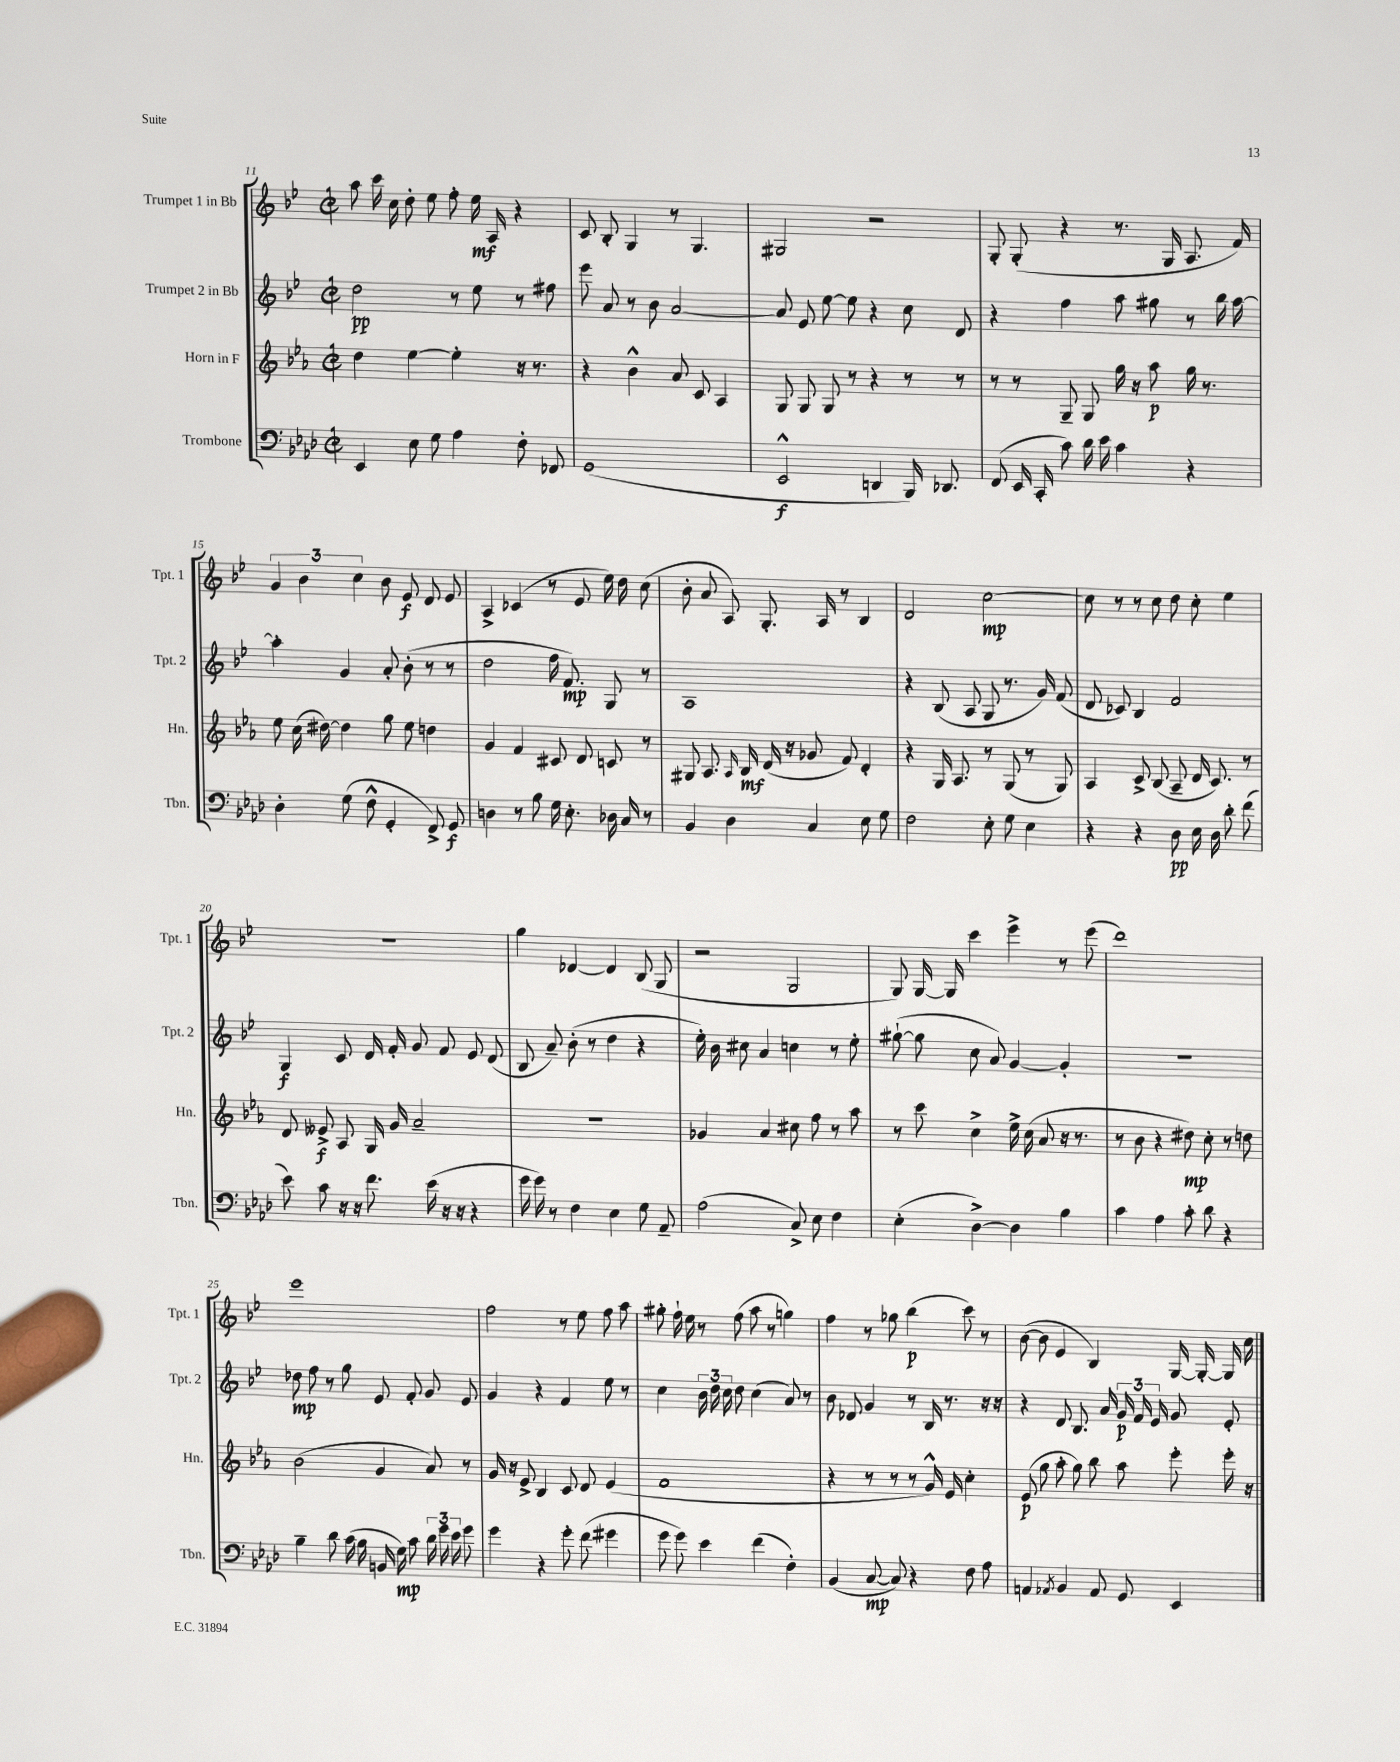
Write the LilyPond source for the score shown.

<<
\new StaffGroup <<
\new Staff = "s0" \with { instrumentName = "Trumpet 1 in Bb" shortInstrumentName = "Tpt. 1" } {
    \clef treble \key bes \major \defaultTimeSignature \time 2/2
    \autoBeamOff a''8 c'''16 c''16 d''8-. ees''8 f''8-. ees''16\mf a16 r4 |
    c'8 bes8-. g4 r8 g4. |
    gis2 r2 |
    g8-. g8-.( r4 r8. g16 a8. f'16) |
    \tuplet 3/2 { g'4 bes'4 c''4 } bes'8 ees'8\f d'8 ees'8 |
    a4-> ces'4( r8 ees'8 ees''16) d''16 c''8( |
    bes'8-. a'8 a8) g8.-. a16 r8 bes4 |
    d'2 c''2~\mp |
    c''8 r8 r8 c''8 d''8 c''8-. ees''4 |
    r1 |
    g''4 des'4~ des'4 bes8( g8 |
    r2 g2 |
    g8) g16~ g16 c'''4 ees'''4-> r8 ees'''8( |
    d'''1) |
    ees'''1 |
    f''2 r8 ees''8 f''8 a''8 |
    gis''8-. f''16-! ees''16 r8 f''8( a''8 r8 g''4) |
    f''4 r8 ges''8 bes''4\p( c'''8) r8 |
    bes'8~( bes'8 ees'4 bes4) g16~ g16~-. g16 c''16 \bar "|." |
}
\new Staff = "s1" \with { instrumentName = "Trumpet 2 in Bb" shortInstrumentName = "Tpt. 2" } {
    \clef treble \key bes \major \defaultTimeSignature \time 2/2
    \autoBeamOff d''2\pp r8 ees''8 r8 fis''8 |
    ees'''8 a'8 r8 bes'8 a'2~ |
    a'8 ees'8 ees''8~ ees''8 r4 c''8 d'8 |
    r4 f''4 a''8 gis''8 r8 bes''16 a''16~ |
    a''4-. g'4 a'8-. bes'8-.( r8 r8 |
    d''2 f''16 f'8.\mp) g8 r8 |
    a1 |
    r4 bes8( a8 g8 r8. g'16) f'8( |
    d'8 ces'8) bes4 f'2 |
    g4\f c'8 d'16 f'16-. g'8 f'8 ees'8 d'8( |
    bes8 a'8--) bes'8-.( r8 d''4 r4 |
    ees''16-.) bes'16 cis''8 a'4 c''4 r8 ees''8-. |
    gis''8~-!( gis''8 c''8 a'8) g'4~ g'4-. |
    r1 |
    des''8\mp f''8 r8 g''8 ees'8 f'8-. g'8 ees'8 |
    g'4 r4 f'4 ees''8 r8 |
    c''4 \tuplet 3/2 { bes'16 d''16 c''16 } d''8 c''4( a'8) r8 |
    bes'8 des'8 g'4 r8 bes16 r8. r16 r16 |
    r4 d'8 bes8. a'16 \tuplet 3/2 { g'16\p f'16 ees'16 } g'8 ees'8-. \bar "|." |
}
\new Staff = "s2" \with { instrumentName = "Horn in F" shortInstrumentName = "Hn." } {
    \clef treble \key ees \major \defaultTimeSignature \time 2/2
    \autoBeamOff d''4 ees''4~ ees''4-. r16 r8. |
    r4 bes'4-^ aes'8 c'8 aes4 |
    g8 g8 g8 r8 r4 r8 r8 |
    r8 r8 g8-- g8 g''16 r16 aes''8\p g''16 r8. |
    ees''8 c''16( dis''16~) dis''4 g''8 ees''8 d''4 |
    g'4 f'4 cis'8 d'8 c'8 r8 |
    gis8 aes8. \grace { aes16 } bes16\mf d'16( r16 ges'8 f'8) d'4-. |
    r4 g16 aes8. r8 g8( r8 g8) |
    aes4 c'8-> bes8( aes8-- d'16 c'8.) r8 |
    d'8 eeses'8->\f aes8 g16 g'16 aes'2-- |
    R1 |
    ges'4 aes'4 cis''8 f''8 r8 aes''8 |
    r8 c'''8 c''4-> ees''16-> c''16( aes'8 r16 r8. |
    r8 bes'8 r4 dis''8\mp) c''8-. r8 d''8 |
    bes'2( g'4 aes'8) r8 |
    g'16 r16 ees'8-> bes4 c'8 d'8 ees'4( |
    f'1 |
    r4 r8 r8 r8 g'16-^) ees'16 c''4-. |
    ees'8\p( g''8 aes''8-. g''8) bes''8 aes''8 ees'''8-. ees'''16-. r16 \bar "|." |
}
\new Staff = "s3" \with { instrumentName = "Trombone" shortInstrumentName = "Tbn." } {
    \clef bass \key aes \major \defaultTimeSignature \time 2/2
    \autoBeamOff ees,4 ees8 g8 aes4 f8-. fes,8 |
    g,1( |
    ees,2-^\f d,4 bes,,16) des,8. |
    f,8( ees,16 c,16-. c'8) des'16 ees'16 c'4 r4 |
    des4-. g8( f8-^ g,4-. f,8->) g,8\f |
    d4 r8 bes8 g16 ees8.-. des16 c16 r8 |
    bes,4 des4 c4 ees8 g8 |
    f2 ees8-. g8 ees4 |
    r4 r4 des8\pp ees16 des16 des'8-. f'8( |
    ees'8) c'8 r16 r16 f'8. ees'16( r16 r16 r4 |
    g'16 g'16) r8 f4 ees4 g8 aes,8-- |
    aes2( c8->) ees8 f4 |
    ees4-.( des4~->) des4 bes4 |
    c'4 aes4 c'8-. des'8 r4 |
    bes4-- des'8 c'16( bes16 b,16 g16\mp) c'8 \tuplet 3/2 { des'16 g'16 ees'16 } g'8 |
    g'4 r4 g'8-. f'8( gis'4 |
    g'8 g'8) ees'4 f'4( f4-.) |
    bes,4( c8~\mp c8) r4 f8 aes8 |
    a,4 \acciaccatura { aes,8 } bes,4 aes,8 g,8 ees,4 \bar "|." |
}
>>
>>
\layout { \context { \Score currentBarNumber = #11 } }
